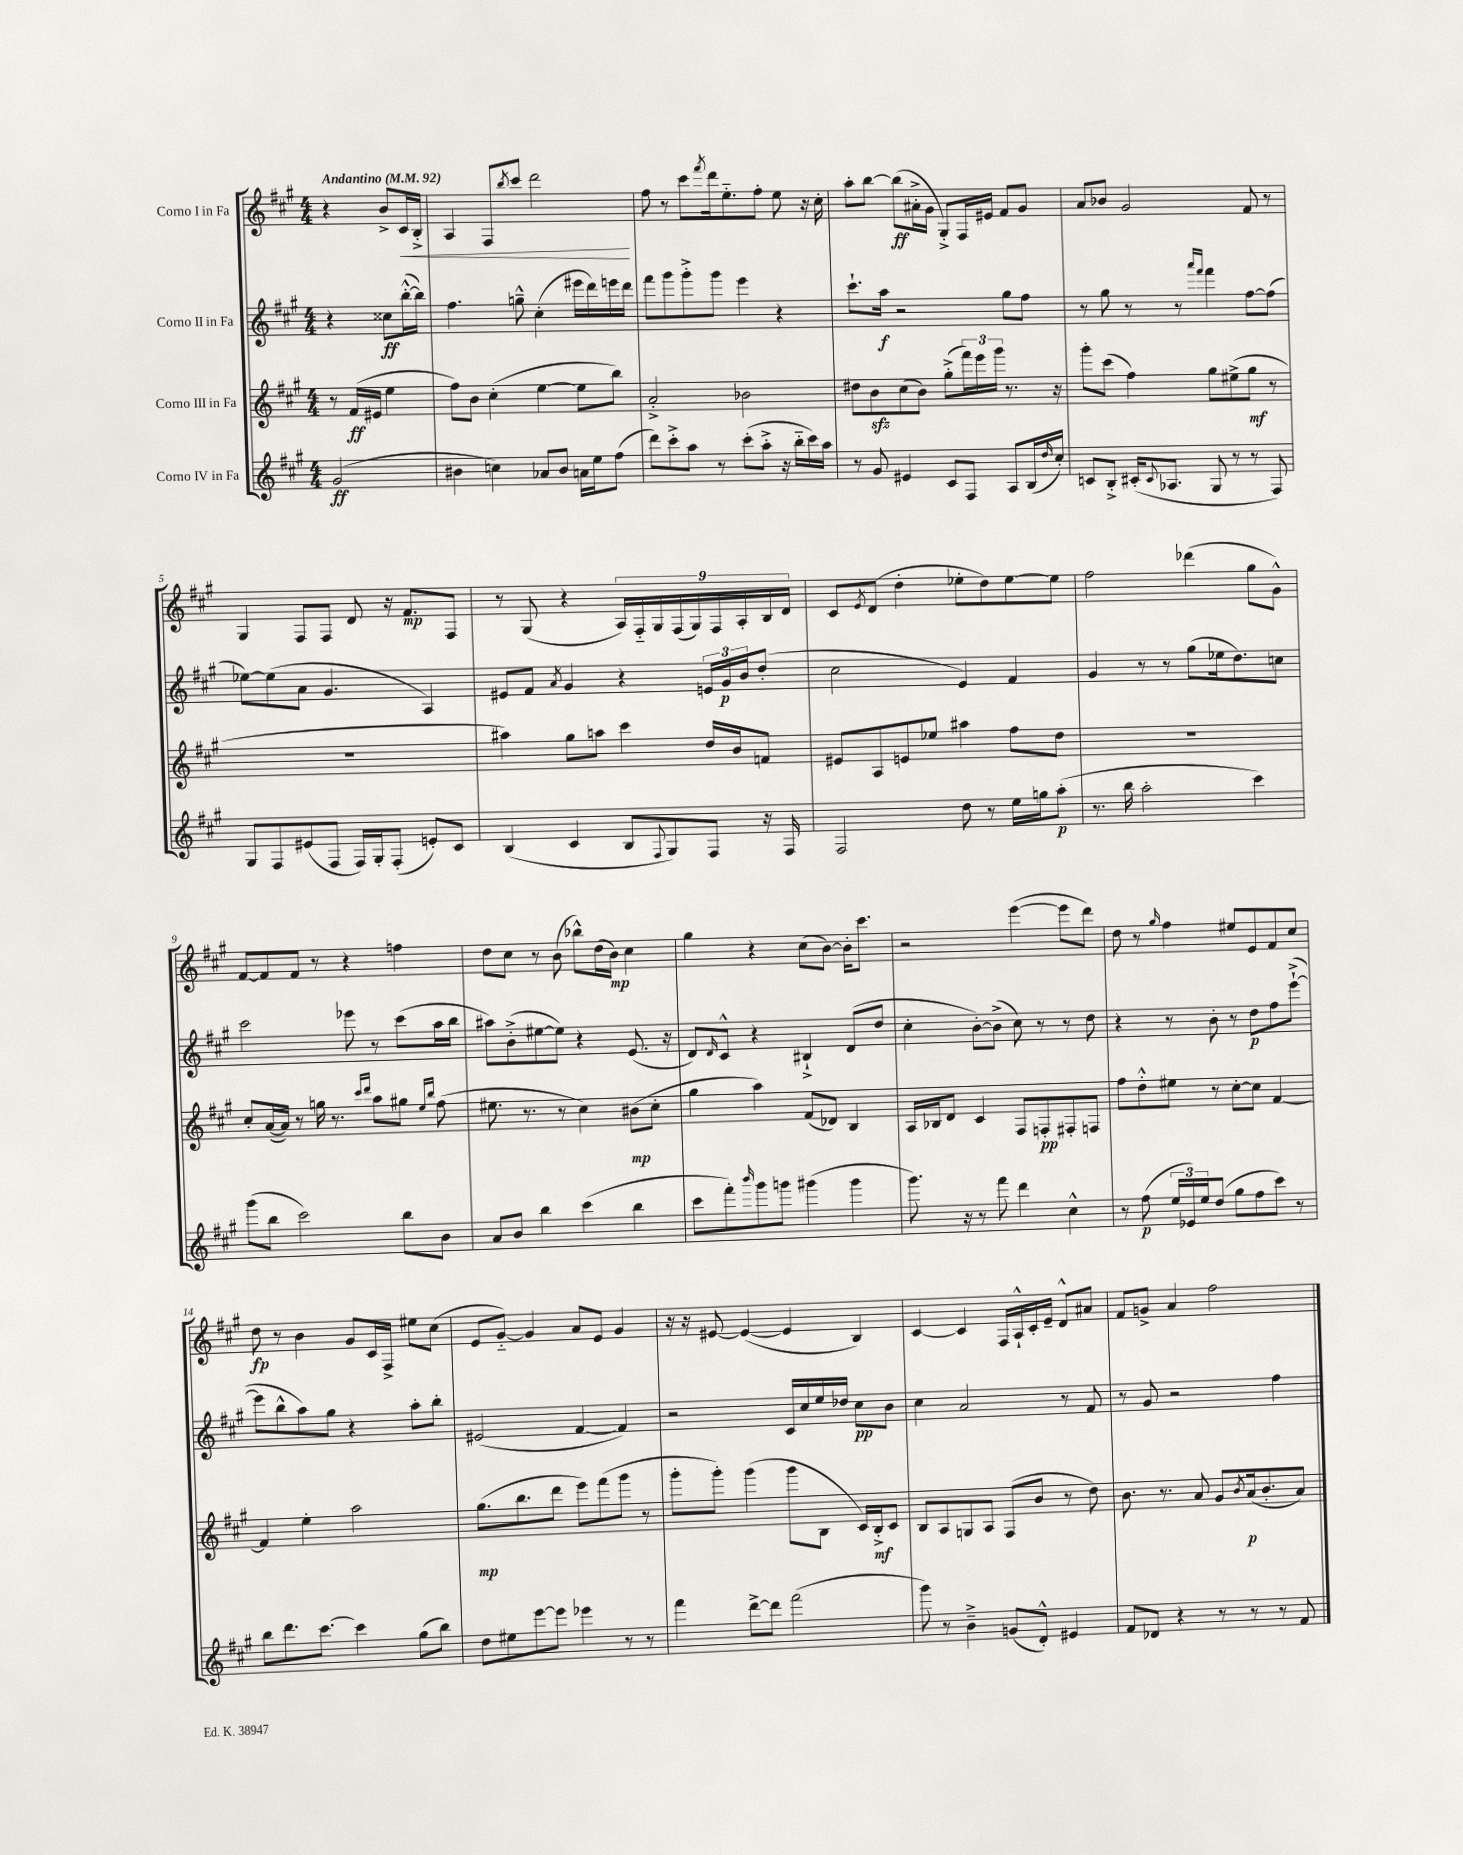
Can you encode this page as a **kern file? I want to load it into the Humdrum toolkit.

**kern	**dynam	**kern	**dynam	**kern	**dynam	**kern	**dynam
*part4	*part4	*part3	*part3	*part2	*part2	*part1	*part1
*staff4	*staff4	*staff3	*staff3	*staff2	*staff2	*staff1	*staff1
*I"Corno IV in Fa	*	*I"Corno III in Fa	*	*I"Corno II in Fa	*	*I"Corno I in Fa	*
*clefG2	*	*clefG2	*	*clefG2	*	*clefG2	*
*k[f#c#g#]	*	*k[f#c#g#]	*	*k[f#c#g#]	*	*k[f#c#g#]	*
*M4/4	*	*M4/4	*	*M4/4	*	*M4/4	*
*MM92	*	*MM92	*	*MM92	*	*MM92	*
=	=	=	=	=	=	=	=
!	!	!	!	!	!	!LO:TX:a:B:t=Andantino	!
(2g#/	ff	8r	.	4r	.	4r	.
.	.	(16f#/LL	ff	.	.	.	.
.	.	16e#X/JJ	.	.	.	.	.
.	.	4ee\	.	8cc##X\L	ff	8b^/L	.
!	!	!	!	!	!	!	!LO:HP:b
.	.	.	.	([16bb'^^\L	.	16c#/L	<
.	.	.	.	16bb\JJ])	.	16B'^/JJ	.
=1	=1	=1	=1	=1	=1	=1	=1
4b#X\	.	8ff#\L)	.	4.ff#\	.	4A/	.
.	.	8b\J	.	.	.	.	.
4ccn\)	.	(4cc#'\	.	.	.	8F#/L	.
.	.	.	.	.	.	8qbb/	.
.	.	.	.	8ggn~^^\	.	8ccc#/J	.
8a-X/L	.	[4ee\	.	(4cc#'\	.	2ddd\	.
8b#/J	.	.	.	.	.	.	.
16an\LL	.	8ee\L]	.	16eee#X\LL	.	.	.
16ee\J	.	.	.	16ddd\)	.	.	.
(8ff#\J	.	8bb\J)	.	16eeen\	.	.	.
.	.	.	.	16ddd\JJ	.	.	.
.	.	.	.	.	.	.	[
=2	=2	=2	=2	=2	=2	=2	=2
8ddd\L)	.	2a'^/	.	8fff#\L	.	8ff#\	.
8ccc#'^\	.	.	.	8ggg#\	.	8r	.
8aa\J	.	.	.	8ggg#'^\	.	8ccc#\L	.
.	.	.	.	.	.	8qfff#/	.
8r	.	.	.	8ggg#\J	.	16ddd\k	.
.	.	.	.	.	.	8.ee\	.
(8ccc#'\L	.	2b-X\	.	4eee\	.	.	.
8aa'^\J	.	.	.	.	.	8ff#'\J	.
16r	.	.	.	4r	.	8ee\	.
16bb\LL	.	.	.	.	.	.	.
16ccc#\)	.	.	.	.	.	16r	.
16aa\JJ	.	.	.	.	.	16cc#'\	.
=3	=3	=3	=3	=3	=3	=3	=3
8r	.	8dd#X\L	.	8.ccc#`\L	.	8aa'\L	.
8g#/	.	8bzz\	.	.	.	[8bb\J	.
.	.	.	.	16aa\Jk	f	.	.
4e#X/	.	(8cc#\	.	2r	.	(8bb\L]	ff
.	.	8b\J)	.	.	.	16a#X'^\L	.
.	.	.	.	.	.	16g#\JJ	.
8c#/L	.	(8gg#'^\L	.	.	.	8G#'^/L)	.
8F#/J	.	24fff#\L)	.	.	.	16F#/L	.
.	.	24eee\	.	.	.	.	.
.	.	.	.	.	.	16e#X/JJ	.
.	.	24ggg#\JJ	.	.	.	.	.
8A/L	.	8.r	.	8gg#\L	.	8f#/L	.
(16B/L	.	.	.	8ff#\J	.	8g#/J	.
16qqdd/	.	.	.	.	.	.	.
16cc#'/JJ)	.	16r	.	.	.	.	.
=4	=4	=4	=4	=4	=4	=4	=4
8cn/L	.	8ggg#'\L	.	8r	.	8a/L	.
8B'^/J	.	(8ccc#\J	.	8gg#\	.	8b-X/J	.
(16c#X'/KL	.	4ff#\)	.	8r	.	2g#/	.
8qqc#/	.	.	.	.	.	.	.
8.A-X/J	.	.	.	.	.	.	.
.	.	.	.	8r	.	.	.
.	.	.	.	16qqaaa/LL	.	.	.
.	.	.	.	16qqfff#/JJ	.	.	.
8G#/	.	8gg#\L	.	4fff#\	.	.	.
8r	.	(8ee#X^\	.	.	.	.	.
8r	.	8gg#\J	mf	[8ff#\L	.	8f#/	.
8F#/)	.	8r	.	(8ff#\J]	.	8r	.
!!LO:LB:g=z
=5	=5	=5	=5	=5	=5	=5	=5
8G#/L	.	1r	.	[8ee-X\L)	.	4G#/	.
8F#/	.	.	.	(8ee-\]	.	.	.
(8e#X/	.	.	.	8a\J	.	8F#/L	.
8F#/J	.	.	.	4.g#/	.	8F#/J	.
16F#/LL)	.	.	.	.	.	8d/	.
16G#'/J	.	.	.	.	.	.	.
(8F#'/J	.	.	.	.	.	16r	.
.	.	.	.	.	.	8.f#/L	mp
8en'/L)	.	.	.	4A/)	.	.	.
8c#/J	.	.	.	.	.	8F#/J	.
=6	=6	=6	=6	=6	=6	=6	=6
(4B/	.	4aa#X\)	.	8e#X/L	.	8r	.
.	.	.	.	8f#/J	.	(8G#/	.
.	.	.	.	8qa/	.	.	.
4c#/	.	8gg#\L	.	4g#/	.	4r	.
.	.	8aan\J	.	.	.	.	.
8B/L	.	4ccc#\	.	4r	.	18A/LL)	.
.	.	.	.	.	.	18F#/	.
.	.	.	.	.	.	18G#/	.
8qqF#/	.	.	.	.	.	.	.
8G#/)	.	.	.	.	.	.	.
.	.	.	.	.	.	(18F#/	.
.	.	.	.	.	.	18G#/)	.
8F#/J	.	16dd/LL	.	24en/LL	.	.	.
.	.	.	.	.	.	18F#/	.
.	.	.	.	24g#/	p	.	.
.	.	16b/J	.	.	.	.	.
.	.	.	.	24b/J	.	18A'/	.
16r	.	8fn/J	.	(8dd'/J	.	.	.
.	.	.	.	.	.	18B/	.
16F#/	.	.	.	.	.	.	.
.	.	.	.	.	.	18d/JJ	.
=7	=7	=7	=7	=7	=7	=7	=7
2F#/	.	8e#X/L	.	2cc#\	.	8c#/L	.
.	.	.	.	.	.	8qe/	.
.	.	8A/	.	.	.	(8d/J	.
.	.	8en/	.	.	.	4dd'\	.
.	.	8ee-X/J	.	.	.	.	.
8dd\	.	4aa#X\	.	4e/)	.	8ee-X'\L	.
8r	.	.	.	.	.	8dd\)	.
16ee\LL	.	8ff#\L	.	4f#/	.	[8ee-\	.
16ggn\J	.	.	.	.	.	.	.
(8aa'\J	p	8dd\J	.	.	.	8ee-\J]	.
=8	=8	=8	=8	=8	=8	=8	=8
8.r	.	1r	.	4g#/	.	2ff#\	.
16bb\	.	.	.	.	.	.	.
2aa'\	.	.	.	8r	.	.	.
.	.	.	.	8r	.	.	.
.	.	.	.	(8gg#\L	.	(4ddd-X\	.
.	.	.	.	16ee-X\k	.	.	.
.	.	.	.	8.dd\)	.	.	.
4ccc#\)	.	.	.	.	.	8gg#\L	.
.	.	.	.	8ccn\J	.	8g#^^\J)	.
!!LO:LB:g=z
=9	=9	=9	=9	=9	=9	=9	=9
(8ggg#\L	.	8cc#'/L	.	2ccc#\	.	[8f#/L	.
8bb\J	.	([16a/L	.	.	.	8f#/]	.
.	.	16a/JJ])	.	.	.	.	.
2ccc#\)	.	8r	.	.	.	8f#/J	.
.	.	16ggn\	.	.	.	8r	.
.	.	8.r	.	.	.	.	.
.	.	.	.	8eee-X\	.	4r	.
.	.	16qqccc#/LL	.	.	.	.	.
.	.	16qqddd/JJ	.	.	.	.	.
.	.	8aa\L	.	8r	.	.	.
8bb\L	.	8gg#X\J	.	(8ccc#\L	.	4ffn\	.
.	.	16qqee/LL	.	.	.	.	.
.	.	16qqbb/JJ	.	.	.	.	.
8b\J	.	(8ff#\	.	16aa\L	.	.	.
.	.	.	.	16bb\JJ	.	.	.
=10	=10	=10	=10	=10	=10	=10	=10
8a/L	.	8.ee#X\	.	8aa#X\L)	.	8dd\L	.
8b/J	.	.	.	(8b'^\	.	8cc#\J	.
.	.	8.r	.	.	.	.	.
4bb\	.	.	.	[8ee#X\	.	8r	.
.	.	8r	.	8ee#\J])	.	(8b\	.
(4ccc#\	.	4cc#\)	.	4r	.	8bb-X^^\L)	.
.	.	.	.	.	.	(16dd\L	.
.	.	.	.	.	.	16b\JJ)	mp
4bb\	.	(8b#X\L	mp	(8.e/	.	4cc#\	.
.	.	8cc#'\J	.	.	.	.	.
.	.	.	.	16r	.	.	.
=11	=11	=11	=11	=11	=11	=11	=11
8ccc#\L	.	4gg#\	.	8d/L)	.	4gg#\	.
.	.	.	.	16qqd/	.	.	.
8fff#'\)	.	.	.	8c#^^/J	.	.	.
16qqbbb/	.	.	.	.	.	.	.
8ggg#\	.	4aa\)	.	4r	.	4r	.
8gggn\J	.	.	.	.	.	.	.
(4ggg#X\	.	(8f#/L	.	4B#X`^/	.	(8cc#\L	.
.	.	8d-X/J)	.	.	.	[8b\J)	.
4ggg#\	.	4B/	.	(8d/L	.	16b'\KL]	.
.	.	.	.	.	.	8.ccc#\J	.
.	.	.	.	8dd/J	.	.	.
=12	=12	=12	=12	=12	=12	=12	=12
8.ggg#\)	.	16A/LL	.	4cc#'\	.	2r	.
.	.	16B-X/J	.	.	.	.	.
.	.	8d/J	.	.	.	.	.
16r	.	.	.	.	.	.	.
8r	.	4c#/	.	[8b'\L)	.	.	.
8fff#\	.	.	.	(8b^\J]	.	.	.
4ddd\	.	8F#/L	.	8cc#\)	.	([4eee\	.
.	.	8Fn'/	pp	8r	.	.	.
4cc#^^\	.	8F#X'/	.	8r	.	8eee\L]	.
.	.	8Fn/J	.	8dd\	.	8ddd\J)	.
=13	=13	=13	=13	=13	=13	=13	=13
8r	.	8ff#\L	.	4r	.	8dd\	.
(8ff#\	p	8dd'^^\	.	.	.	8r	.
.	.	.	.	.	.	16qqgg#/	.
24ee/LL	.	8ee#X\J	.	8r	.	4ff#\	.
24e-X/)	.	.	.	.	.	.	.
24ee/J	.	.	.	.	.	.	.
(8dd/J	.	8r	.	8b'\	.	.	.
8gg#\L	.	[8cc#'\L	.	8r	.	8ee#X/L	.
8ff#\	.	8cc#\J]	.	8dd\L	p	8e/	.
8ccc#\J)	.	[4f#/	.	8ff#\	.	8f#/	.
8r	.	.	.	([8eee`^\J	.	8cc#/J	.
!!LO:LB:g=z
=14	=14	=14	=14	=14	=14	=14	=14
8bb\L	.	4f#/]	.	8eee\L]	.	8dd\	fp
8.ddd\	.	.	.	8bb^^\	.	8r	.
.	.	4ee'\	.	8aa\)	.	4b\	.
[8.ccc#\J	.	.	.	.	.	.	.
.	.	.	.	8gg#\J	.	.	.
4ccc#\]	.	2aa\	.	4r	.	8g#/L	.
.	.	.	.	.	.	16c#/L	.
.	.	.	.	.	.	16F#^/JJ	.
(8gg#\L	.	.	.	8aa'\L	.	8ee#X\L	.
8bb\J)	.	.	.	8bb'\J	.	(8cc#\J	.
=15	=15	=15	=15	=15	=15	=15	=15
8dd\L	.	(8.gg#\L	mp	(2e#X/	.	8e/L	.
8ee#X\	.	.	.	.	.	[8g#/J)	.
.	.	8.bb\	.	.	.	.	.
[8eee\	.	.	.	.	.	4g#/]	.
8eee\J]	.	8ddd\J	.	.	.	.	.
4eee-X\	.	8eee\L)	.	[4f#/	.	8a/L	.
.	.	(8fff#\	.	.	.	8e/J	.
8r	.	8ggg#\J	.	4f#/])	.	4g#/	.
8r	.	8r	.	.	.	.	.
=16	=16	=16	=16	=16	=16	=16	=16
4fff#\	.	8ggg#'\L	.	2r	.	16r	.
.	.	.	.	.	.	16r	.
.	.	8ggg#'\J)	.	.	.	[8e#X/	.
[8ddd^\L	.	(4ggg#\	.	.	.	(4e#/_	.
8ddd\J]	.	.	.	.	.	.	.
(2fff#\	.	8ggg#\L	.	16c#/LL	.	4e#/]	.
.	.	.	.	16cc#/	.	.	.
.	.	8B\J	.	16ee/	.	.	.
.	.	.	.	16dd-X/JJ	.	.	.
.	.	16c#/LL)	.	8cc#\L	pp	4B/)	.
.	.	16B'^/J	mf	.	.	.	.
.	.	8c#/J	.	8b\J	.	.	.
=17	=17	=17	=17	=17	=17	=17	=17
8ggg#\)	.	8B/L	.	4cc#\	.	[4c#/	.
8r	.	8A/	.	.	.	.	.
4b~^\	.	8Gn/	.	2a/	.	4c#/]	.
.	.	8A/J	.	.	.	.	.
(8gn/L	.	(8F#/L	.	.	.	16F#/LL	.
.	.	.	.	.	.	16A`^^/	.
8d'^^/J)	.	8b/J	.	.	.	16c#'/	.
.	.	.	.	.	.	16e~/JJ	.
4e#X/	.	8r	.	8r	.	8d^^/L	.
.	.	8dd\)	.	8f#/	.	8a#X/J	.
=18	=18	=18	=18	=18	=18	=18	=18
8f#/L	.	8.b\	.	8r	.	8f#/L	.
8d-X/J	.	.	.	8g#/	.	8gn^/J	.
.	.	8.r	.	.	.	.	.
4r	.	.	.	2r	.	4a/	.
.	.	8a/	.	.	.	.	.
8r	.	8g#/L	.	.	.	2ff#\	.
.	.	8qb/	.	.	.	.	.
8r	.	(16a/k	p	.	.	.	.
.	.	8.b'/	.	.	.	.	.
8r	.	.	.	4ff#\	.	.	.
8f#/	.	8a/J)	.	.	.	.	.
==	==	==	==	==	==	==	==
*-	*-	*-	*-	*-	*-	*-	*-
